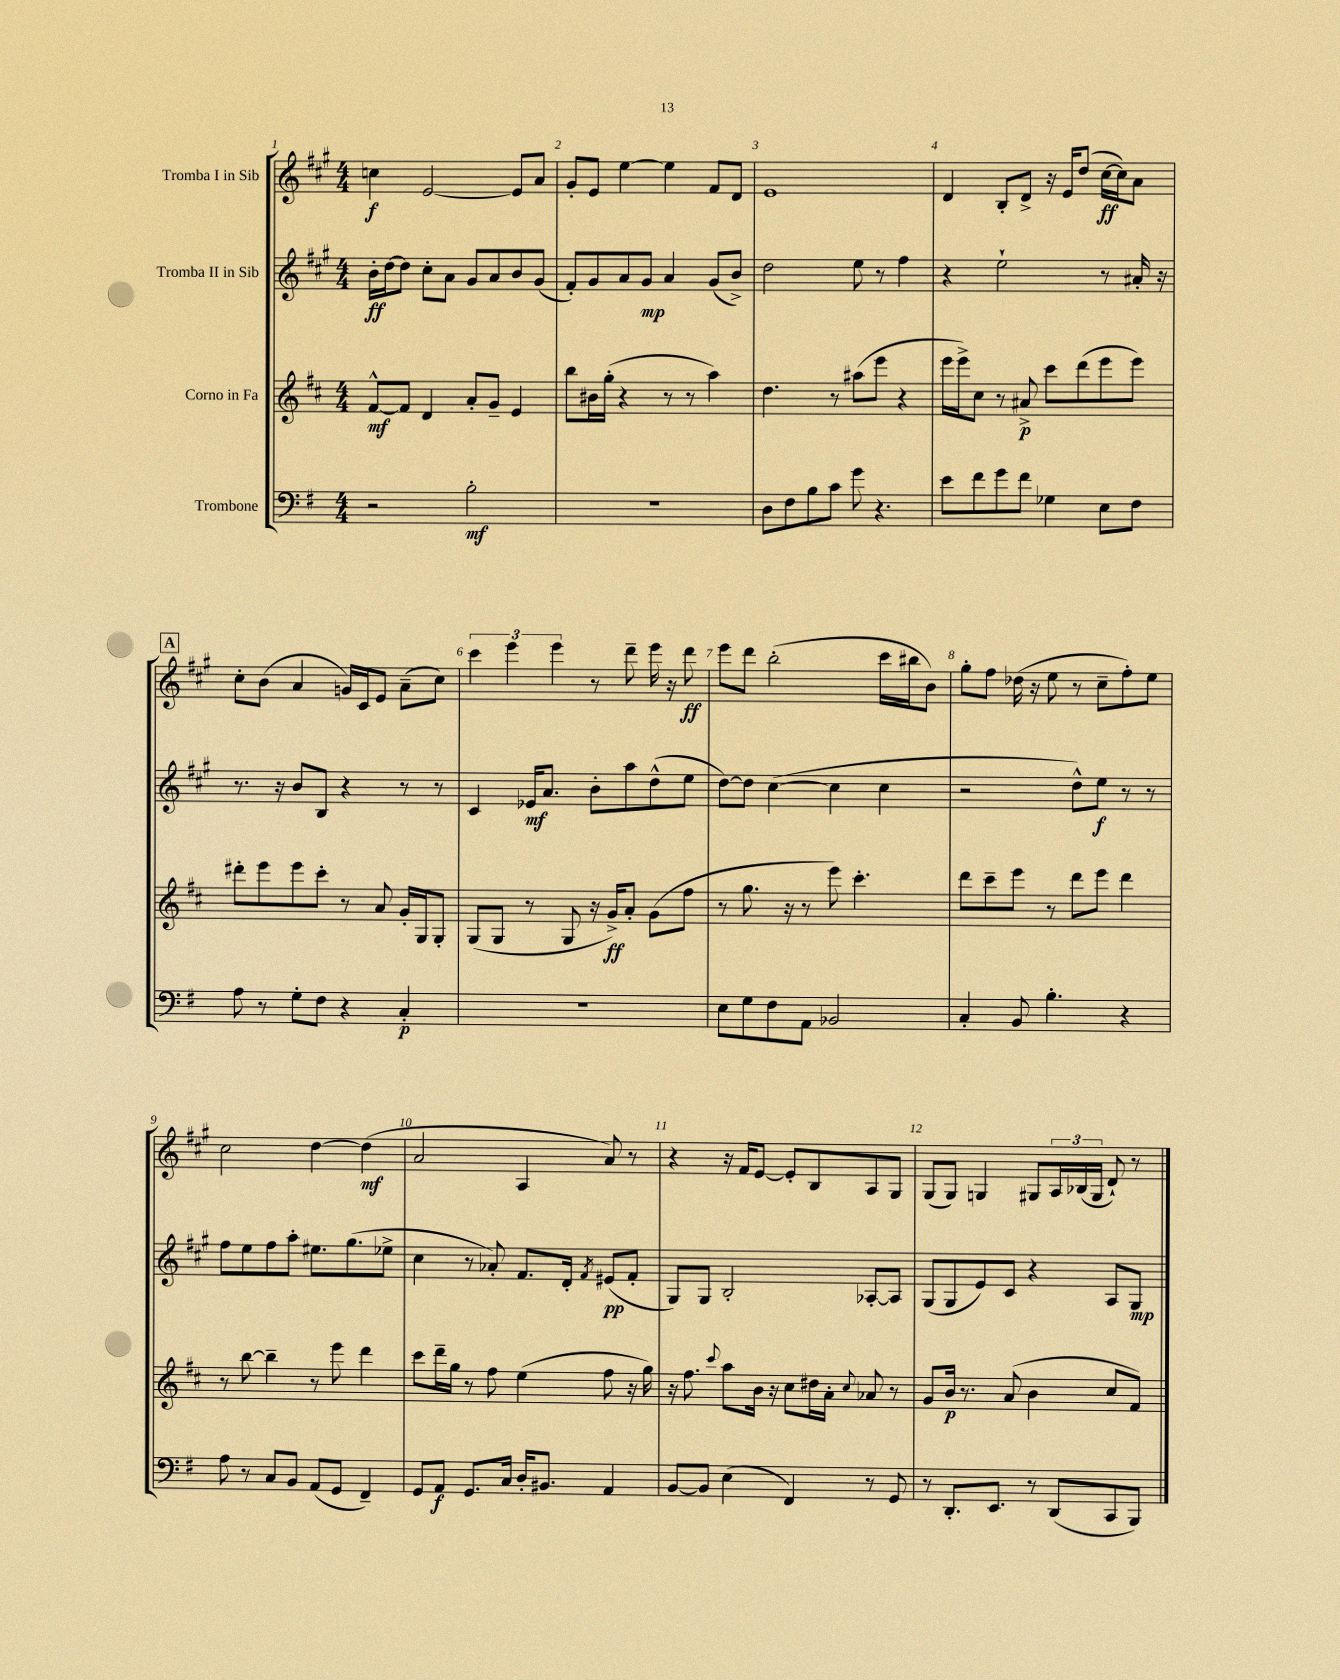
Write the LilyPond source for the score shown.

<<
\new StaffGroup <<
\new Staff = "s0" \with { instrumentName = "Tromba I in Sib" } {
    \clef treble \key a \major \numericTimeSignature \time 4/4
    c''4\f e'2~ e'8 a'8 |
    gis'8-. e'8 e''4~ e''4 fis'8 d'8 |
    e'1 |
    d'4 b8-. d'8-> r16 e'16 d''8( cis''16~\ff cis''16) a'8 |
    \mark \markup { \box "A" } cis''8-. b'8( a'4 g'16) cis'16 e'8 a'8--( cis''8) |
    \tuplet 3/2 { cis'''4 e'''4 e'''4 } r8 d'''8-- e'''16 r16 d'''8\ff |
    e'''8 d'''8 b''2-.( cis'''16 bis''16 b'8) |
    gis''8-. fis''8 des''16( r16 e''8 r8 cis''8-- fis''8-.) e''8 |
    cis''2 d''4~ d''4\mf( |
    a'2 a4 a'8) r8 |
    r4 r16 fis'16 e'8~ e'8-. b8 a8 gis8 |
    gis8( gis8) g4 gis8 \tuplet 3/2 { a16 bes16( gis16 } d'8-!) r8 \bar "|." |
}
\new Staff = "s1" \with { instrumentName = "Tromba II in Sib" } {
    \clef treble \key a \major \numericTimeSignature \time 4/4
    b'16-.\ff d''16~ d''8 cis''8-. a'8 gis'8 a'8 b'8 gis'8( |
    fis'8-.) gis'8 a'8 gis'8\mp a'4 gis'8( b'8->) |
    d''2 e''8 r8 fis''4 |
    r4 e''2-! r8 ais'16-. r16 |
    \mark \markup { \box "A" } r8. r16 b'8 b8 r4 r8 r8 |
    cis'4 ees'16\mf a'8. b'8-. a''8 d''8-^( e''8 |
    d''8~) d''8 cis''4~( cis''4 cis''4 |
    r2 d''8-^) e''8\f r8 r8 |
    fis''8 e''8 fis''8 a''8-. eis''8. gis''8.( ees''8-> |
    cis''4 r8 aes'8-.) fis'8. d'16-. \acciaccatura { fis'8 } eis'8\pp( fis'8-. |
    gis8) gis8 b2-. aes8~-. aes8 |
    gis8( gis8 e'8) cis'8 r4 a8 gis8\mp \bar "|." |
}
\new Staff = "s2" \with { instrumentName = "Corno in Fa" } {
    \clef treble \key d \major \numericTimeSignature \time 4/4
    fis'8~-^\mf fis'8 d'4 a'8-. g'8-- e'4 |
    b''8 bis'16 g''16-.( r4 r8 r8 a''4) |
    d''4. r8 ais''8( e'''8 r4 |
    e'''16 e'''16->) cis''8 r8 ais'8->\p cis'''8 d'''8( e'''8 e'''8) |
    \mark \markup { \box "A" } dis'''8-. e'''8 e'''8 cis'''8-. r8 a'8 g'16-. g16 g8-. |
    g8( g8 r8 g8 r16 g'16->\ff) a'8-. g'8( fis''8 |
    r8 g''8. r16 r8 e'''8) cis'''4.-. |
    d'''8 cis'''8-- e'''8 r8 d'''8 e'''8 d'''4 |
    r8 b''8~ b''4-- r8 e'''8 d'''4 |
    cis'''8 d'''16-- g''16 r8 fis''8 e''4( fis''8 r16 g''16) |
    r16 fis''8. \appoggiatura { cis'''8 } a''8 b'16 r16 cis''8 dis''16 a'16-. \appoggiatura { cis''8 } aes'8 r8 |
    g'8 b'16\p r8. a'8( b'4 cis''8 fis'8) \bar "|." |
}
\new Staff = "s3" \with { instrumentName = "Trombone" } {
    \clef bass \key g \major \numericTimeSignature \time 4/4
    r2 b2-.\mf |
    R1 |
    d8 fis8 b8 c'8 g'8 r4. |
    e'8 fis'8 g'8 fis'8 ges4 e8 fis8 |
    \mark \markup { \box "A" } a8 r8 g8-. fis8 r4 c4-.\p |
    R1 |
    e8 g8 fis8 a,8 bes,2 |
    c4-. b,8 b4.-. r4 |
    a8 r8 c8 b,8 a,8( g,8 fis,4--) |
    g,8 a,8\f g,8. c16 d16-. bis,8. a,4 |
    b,8~ b,8 e4( fis,4) r8 g,8 |
    r8 d,8.-. e,8. r8 d,8( c,8 b,,8) \bar "|." |
}
>>
>>
\layout { \context { \Score \override BarNumber.break-visibility = ##(#f #t #t) barNumberVisibility = #all-bar-numbers-visible } }
